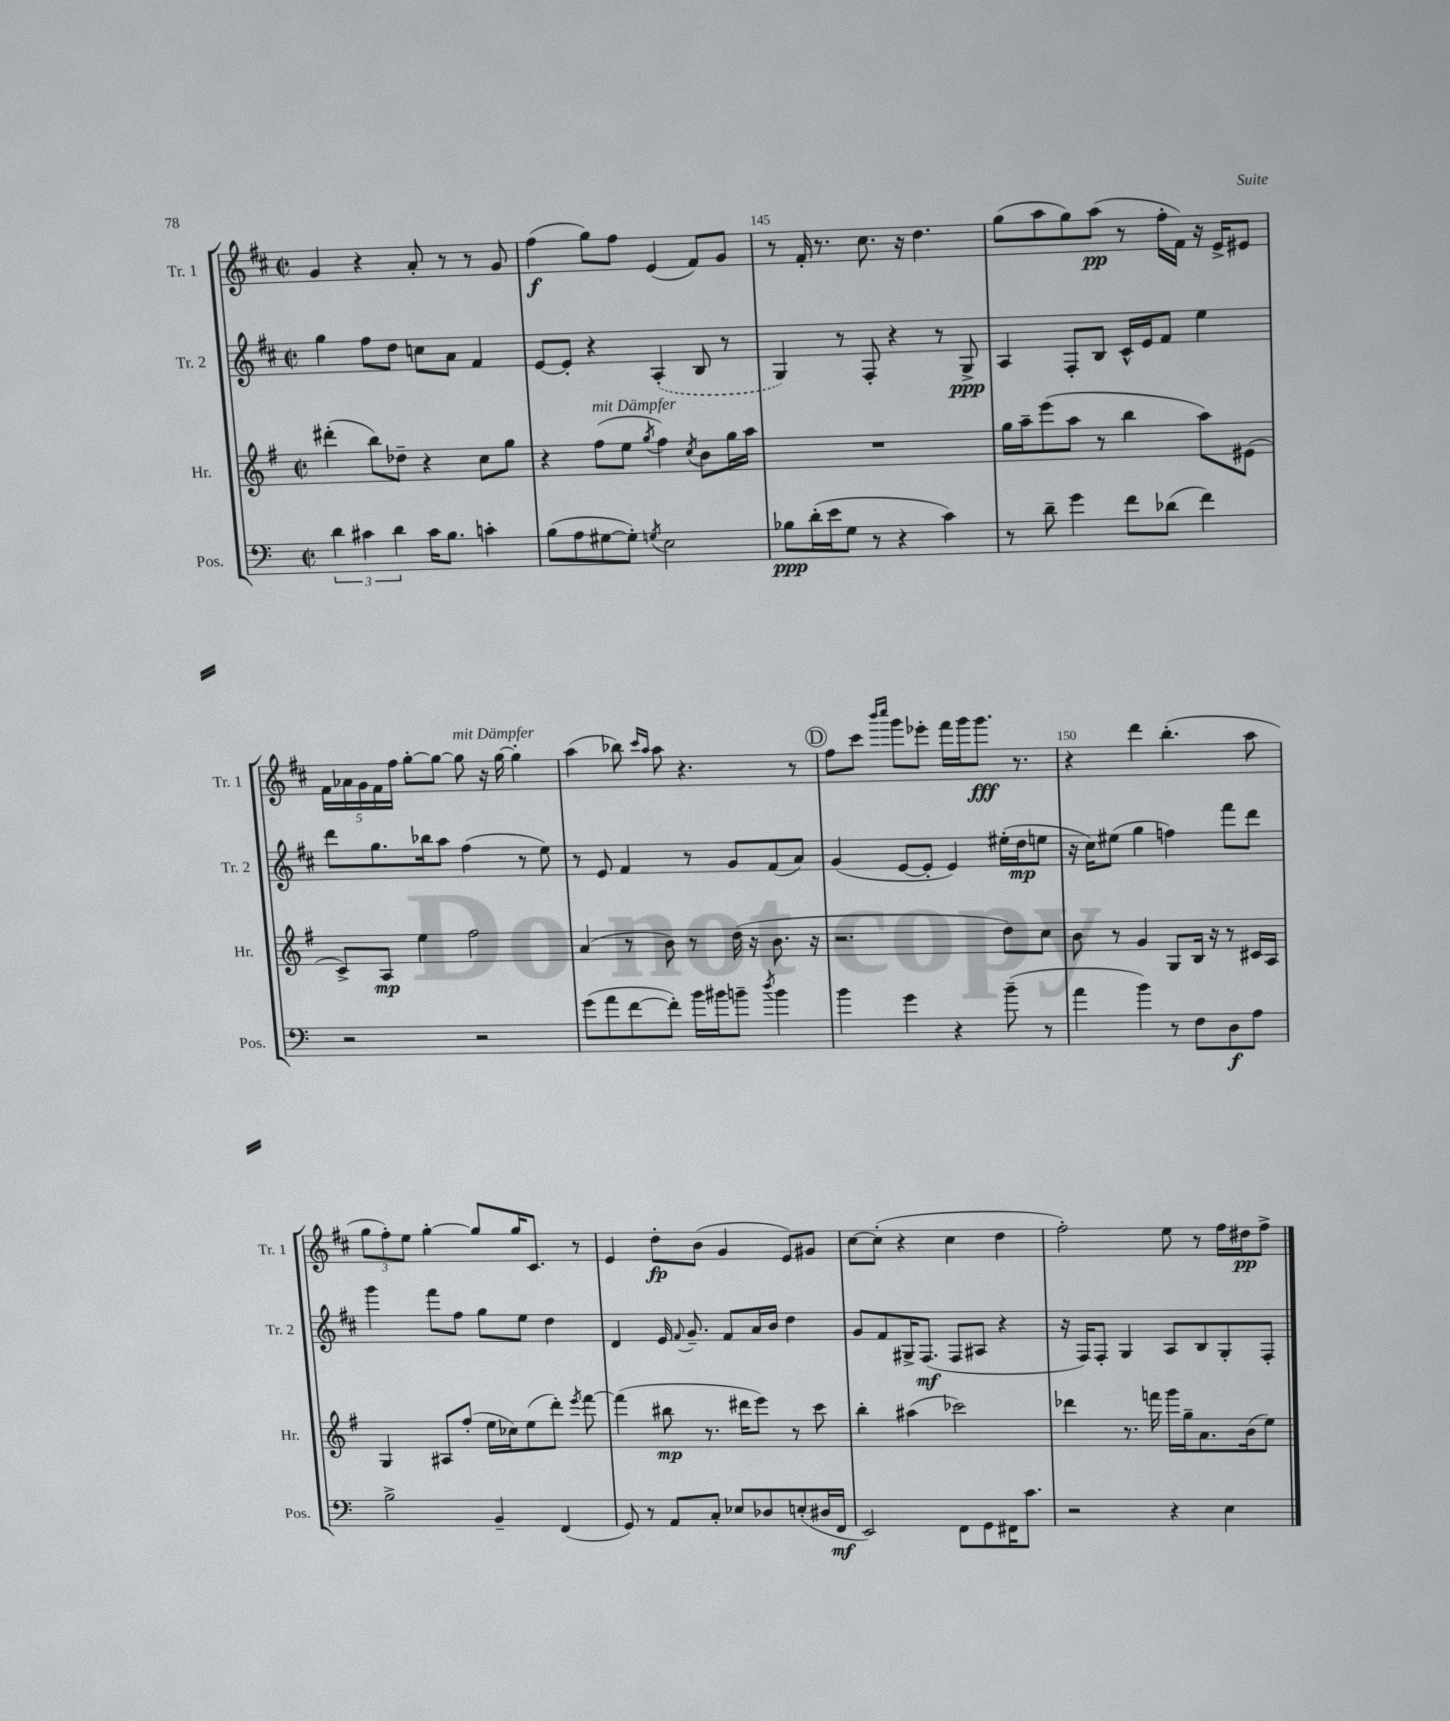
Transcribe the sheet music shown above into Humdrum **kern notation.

**kern	**kern	**kern	**kern
*staff4	*staff3	*staff2	*staff1
*clefF4	*clefG2	*clefG2	*clefG2
*k[]	*k[f#]	*k[f#c#]	*k[f#c#]
*M2/2	*M2/2	*M2/2	*M2/2
*met(c|)	*met(c|)	*met(c|)	*met(c|)
6d	(4ddd#'	4gg	4g
6c#	.	.	.
.	8bb)	8ff#	4r
6d	.	.	.
.	8dd-~	8dd	.
16c#	4r	8cc	8a'
8.B	.	.	.
.	.	8a	8r
4c'	8cc	4f#	8r
.	8gg	.	8g
=	=	=	=
(8B	4r	[8e	(4ff#
8A	.	8e']	.
[8G#	(8ff#	4r	8gg)
8G#'])	8ee	.	8ff#
8qG	8qgg	.	.
2E	4ff#)	(4A'	(4e
.	8qcc	.	.
.	8b	8B	8f#)
.	16gg	8r	8g
.	16aa	.	.
=	=	=	=
8B-	1r	4G)	8r
(16d'	.	.	16f#'
16e	.	.	8.r
8G	.	8r	.
8r	.	8F#'	8.cc#
4r	.	4r	.
.	.	.	16r
.	.	.	4.dd
4c)	.	8r	.
.	.	8G^	.
=	=	=	=
8r	16gg	4A	(8gg
.	16aa~	.	.
8d~	(8eee	.	8aa
4g	8aa	8F#'	8gg)
.	8r	8B	(8aa
8f	4bb	16c#^^	8r
.	.	16e	.
(8d-	.	8f#	16ff#'
.	.	.	16f#)
4f)	8aa)	4ee	16r
.	.	.	16e^
.	(8e#	.	8e#
=	=	=	=
2r	8c^)	8ddd	20f#
.	.	.	20a-
.	.	.	20g
.	8A	8.gg	.
.	.	.	20f#
.	.	.	20ff#
.	4ee	.	[8gg'
.	.	16bb-	.
.	.	8aa	8gg_
2r	2ff#	(4ff#	8gg]
.	.	.	16r
.	.	.	[16gg
.	.	8r	4gg']
.	.	8ee)	.
=	=	=	=
(8g	(4a	8r	(4aa
8a	.	8e	.
[8f	8r	4f#	8bb-)
.	.	.	16qqccc#
.	.	.	16qqaa
8f'])	8b)	.	8aa
16b	8r	8r	4.r
16b#	.	.	.
8b~	(16dd	8g	.
.	16r	.	.
8qdd	.	.	.
4b	8.b	(8f#	.
.	.	8a)	8r
.	16r	.	.
=	=	=	=
4b	2.r	(4g	8ff#
.	.	.	8ccc#
.	.	.	16qqbbb
.	.	.	16qqcccc#
4g	.	[8e	8ggg
.	.	8e']	8eee-'
4r	.	4e)	16fff#
.	.	.	16ggg
.	.	.	8.ggg
(8b~	8dd)	(16ee#'	.
.	.	16dd	8.r
8r	8cc	8ee	.
=	=	=	=
4a	8b	16r	4r
.	.	16cc#)	.
.	8r	(8ee#	.
4b)	4g	4gg	4ddd
8r	8G	4ff)	(4.bb'
8F	16B	.	.
.	16r	.	.
8D	8r	8fff#	.
8A	16c#	8ddd	8aa
.	16A	.	.
=	=	=	=
2B^	4G	4ggg	12gg
.	.	.	12ff#')
.	.	.	12ee
.	8A#	8fff#	[4gg'
.	(8ff#'	8ff#	.
4BB~	16ee	8gg	8gg]
.	16cc-)	.	.
.	(8ee	8ee	16gg
.	.	.	8.c#
(4FF	8ddd')	4dd	.
.	8qeee	.	.
.	[8fff#	.	8r
=	=	=	=
8GG)	(4fff#]	4d	4e
8r	.	.	.
8AA	8bb#	16e	8dd'
.	.	8qqf#	.
.	.	8.g~	.
8C'	8.r	.	(8b
8E-	.	8f#	4g
.	16ddd#	.	.
8D-	8eee)	16a	.
.	.	16b	.
(8E'	8r	4dd	8e)
16D#	8ccc	.	8g#
16FF	.	.	.
=	=	=	=
2EE)	4bb'	8g	[8cc#
.	.	8f#	(8cc#']
.	(4aa#	16G#^	4r
.	.	(8.F#	.
8FF	2ccc-)	8F#	4cc#
8GG	.	8A#	.
16FF#	.	4r	4dd
8.c	.	.	.
=	=	=	=
2r	4ddd-	16r	2ff#')
.	.	16F#)	.
.	.	8F#'	.
.	8.r	4G	.
.	16fff	.	.
4r	16ggg	8A	8ee
.	16gg~	.	.
.	8.a	8B	8r
4E	.	8G'	16ff#
.	(16b	.	16dd#
.	8ee)	8F#'	8ff#^
==	==	==	==
*-	*-	*-	*-
